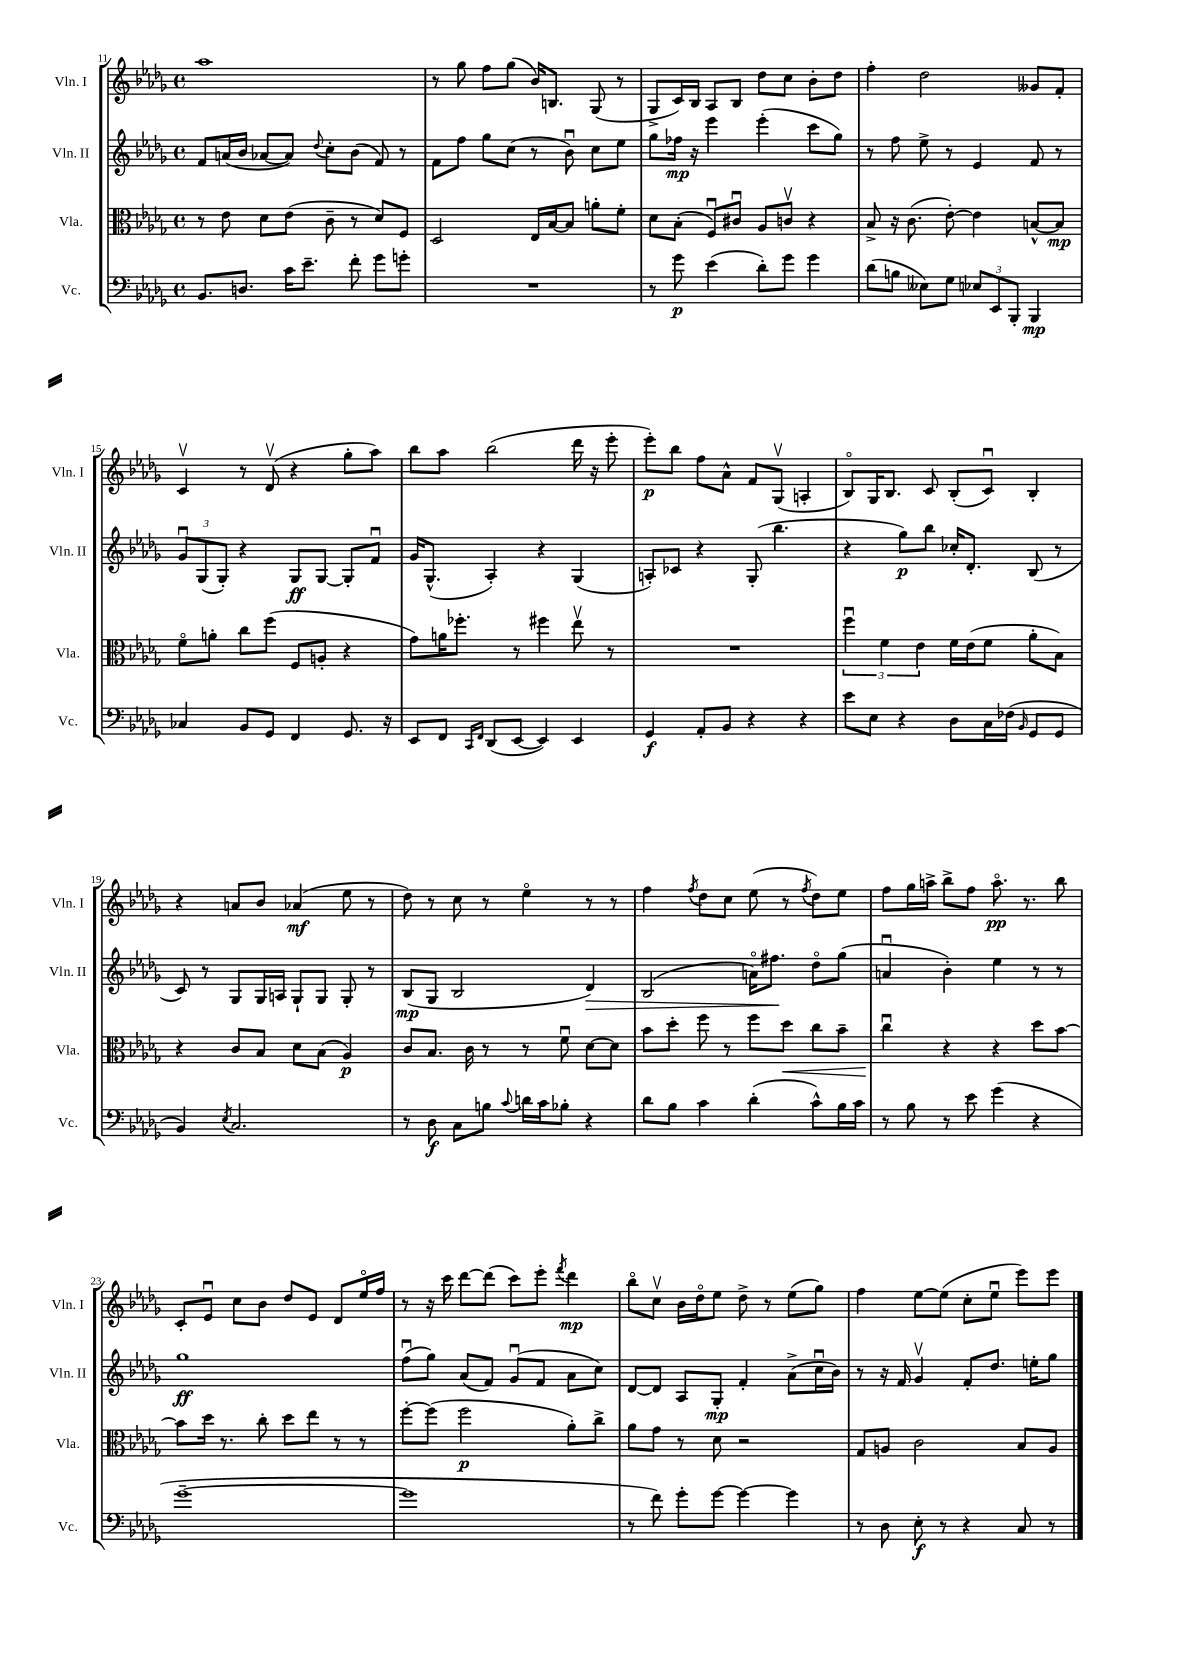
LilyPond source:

<<
\new StaffGroup <<
\new Staff = "s0" \with { instrumentName = "Vln. I" shortInstrumentName = "Vln. I" } {
    \clef treble \key des \major \defaultTimeSignature \time 4/4
    \autoBeamOff aes''1 |
    r8 ges''8 f''8[ ges''8]( bes'16[) b8.] ges8( r8 |
    ges8[-> c'16) bes16] aes8[ bes8] des''8[ c''8] bes'8[-. des''8] |
    f''4-. des''2 geses'8[ f'8]-. |
    c'4\upbow r8 des'8\upbow( r4 ges''8[-. aes''8]) |
    bes''8[ aes''8] bes''2( des'''16 r16 ees'''8-. |
    ees'''8[-.\p) bes''8] f''8[ aes'8]-^ f'8[ ges8]\upbow( a4-. |
    bes8[\flageolet) ges16 bes8.] c'8 bes8[-.( c'8]\downbow) bes4-. |
    r4 a'8[ bes'8] aes'4\mf( ees''8 r8 |
    des''8) r8 c''8 r8 ees''4\flageolet r8 r8 |
    f''4 \acciaccatura { f''8 } des''8[ c''8] ees''8( r8 \acciaccatura { f''8 } des''8[) ees''8] |
    f''8[ ges''16 a''16]-> bes''8[-> f''8] a''8.\flageolet\pp r8. bes''8 |
    c'8[-. ees'8]\downbow c''8[ bes'8] des''8[ ees'8] des'8[ ees''16\flageolet f''16] |
    r8 r16 c'''16 des'''8[~ des'''8]( c'''8[) ees'''8]-. \acciaccatura { f'''8 } des'''4\mp |
    bes''8[\flageolet c''8]\upbow bes'16[ des''16\flageolet ees''8] des''8-> r8 ees''8[( ges''8]) |
    f''4 ees''8[~ ees''8]( c''8[-. ees''8]\downbow ees'''8[) ees'''8] \bar "|." |
}
\new Staff = "s1" \with { instrumentName = "Vln. II" shortInstrumentName = "Vln. II" } {
    \clef treble \key des \major \defaultTimeSignature \time 4/4
    \autoBeamOff f'8[ a'16( bes'16] aes'8[~ aes'8]) \appoggiatura { des''8 } c''8[-. bes'8]( f'8) r8 |
    f'8[ f''8] ges''8[ c''8]( r8 bes'8\downbow) c''8[ ees''8] |
    ges''8[ fes''16]\mp r16 ees'''4 ees'''4-.( c'''8[ ges''8]) |
    r8 f''8 ees''8-> r8 ees'4 f'8 r8 |
    \tuplet 3/2 { ges'8[\downbow ges8( ges8]-.) } r4 ges8[\ff ges8]~ ges8[-. f'8]\downbow |
    ges'16[ ges8.]-^( aes4-.) r4 ges4( |
    a8[-.) ces'8] r4 ges8-.( bes''4. |
    r4 ges''8[\p) bes''8] ces''16[-. des'8.]-. bes8( r8 |
    c'8) r8 ges8[ ges16 a16] ges8[-! ges8] ges8-. r8 |
    bes8[\mp( ges8] bes2 des'4\>) |
    bes2( a'16[\flageolet) fis''8.]\! des''8[\flageolet ges''8]( |
    a'4\downbow bes'4-.) ees''4 r8 r8 |
    ges''1\ff |
    f''8[\downbow( ges''8]) aes'8[( f'8]) ges'8[\downbow( f'8] aes'8[ c''8]) |
    des'8[~ des'8] aes8[ ges8]-.\mp f'4-. aes'8[->( c''16\downbow bes'16]) |
    r8 r16 f'16 ges'4\upbow f'8[-. des''8.] e''16[-. ges''8] \bar "|." |
}
\new Staff = "s2" \with { instrumentName = "Vla." shortInstrumentName = "Vla." } {
    \clef alto \key des \major \defaultTimeSignature \time 4/4
    \autoBeamOff r8 ees'8 des'8[ ees'8]( c'8-- r8 des'8[) f8] |
    des2 ees16[ bes16~ bes8] a'8[-. f'8]-. |
    des'8[ bes8]-.( f8[\downbow) cis'8]\downbow aes8[ c'8]\upbow r4 |
    bes8-> r16 c'8.( ees'8~-.) ees'4 b8[~-^ b8]\mp |
    f'8[\flageolet a'8]-. c''8[ f''8]( f8[ a8]-. r4 |
    ges'8[) a'16 fes''8.]-. r8 fis''4 ees''8\upbow r8 |
    R1 |
    \tuplet 3/2 { f''4\downbow f'4 ees'4 } f'16[ ees'16( f'8] aes'8[-. bes8]) |
    r4 c'8[ bes8] des'8[ bes8]( aes4\p) |
    c'8[ bes8.] c'16 r8 r8 f'8\downbow des'8[~ des'8] |
    bes'8[ des''8]-. f''8 r8 f''8[ des''8]\< c''8[ bes'8]-- |
    c''4\downbow\! r4 r4 des''8[ bes'8]~ |
    bes'8[ des''16] r8. c''8-. des''8[ ees''8] r8 r8 |
    f''8[~-. f''8]( f''2\p aes'8[-.) c''8]-> |
    aes'8[ ges'8] r8 des'8 r2 |
    ges8[ a8] c'2 bes8[ a8] \bar "|." |
}
\new Staff = "s3" \with { instrumentName = "Vc." shortInstrumentName = "Vc." } {
    \clef bass \key des \major \defaultTimeSignature \time 4/4
    \autoBeamOff bes,8.[ d8.] c'16[ ees'8.]-- f'8-. ges'8[ g'8]-. |
    R1 |
    r8 ges'8\p ees'4( des'8[-.) ges'8] ges'4 |
    des'8[( b8] eeses8[) ges8] \tuplet 3/2 { ees8[ ees,8 bes,,8]-. } bes,,4\mp |
    ces4 bes,8[ ges,8] f,4 ges,8. r16 |
    ees,8[ f,8] \grace { c,16[ f,16] } des,8[( ees,8]~ ees,4) ees,4 |
    ges,4\f aes,8[-. bes,8] r4 r4 |
    ees'8[ ees8] r4 des8[ c16 fes16]( \grace { bes,16 } ges,8[ ges,8] |
    bes,4) \acciaccatura { ees8 } c2. |
    r8 des8\f c8[ b8] \appoggiatura { c'8 } d'16[ c'16 bes8]-. r4 |
    des'8[ bes8] c'4 des'4-.( c'8[-^) bes16 c'16] |
    r8 bes8 r8 ees'8 ges'4( r4 |
    ges'1~-- |
    ges'1 |
    r8 f'8) ges'8[-. ges'8]~ ges'4~ ges'4 |
    r8 des8 ees8-.\f r8 r4 c8 r8 \bar "|." |
}
>>
>>
\layout { \context { \Score currentBarNumber = #11 } }
